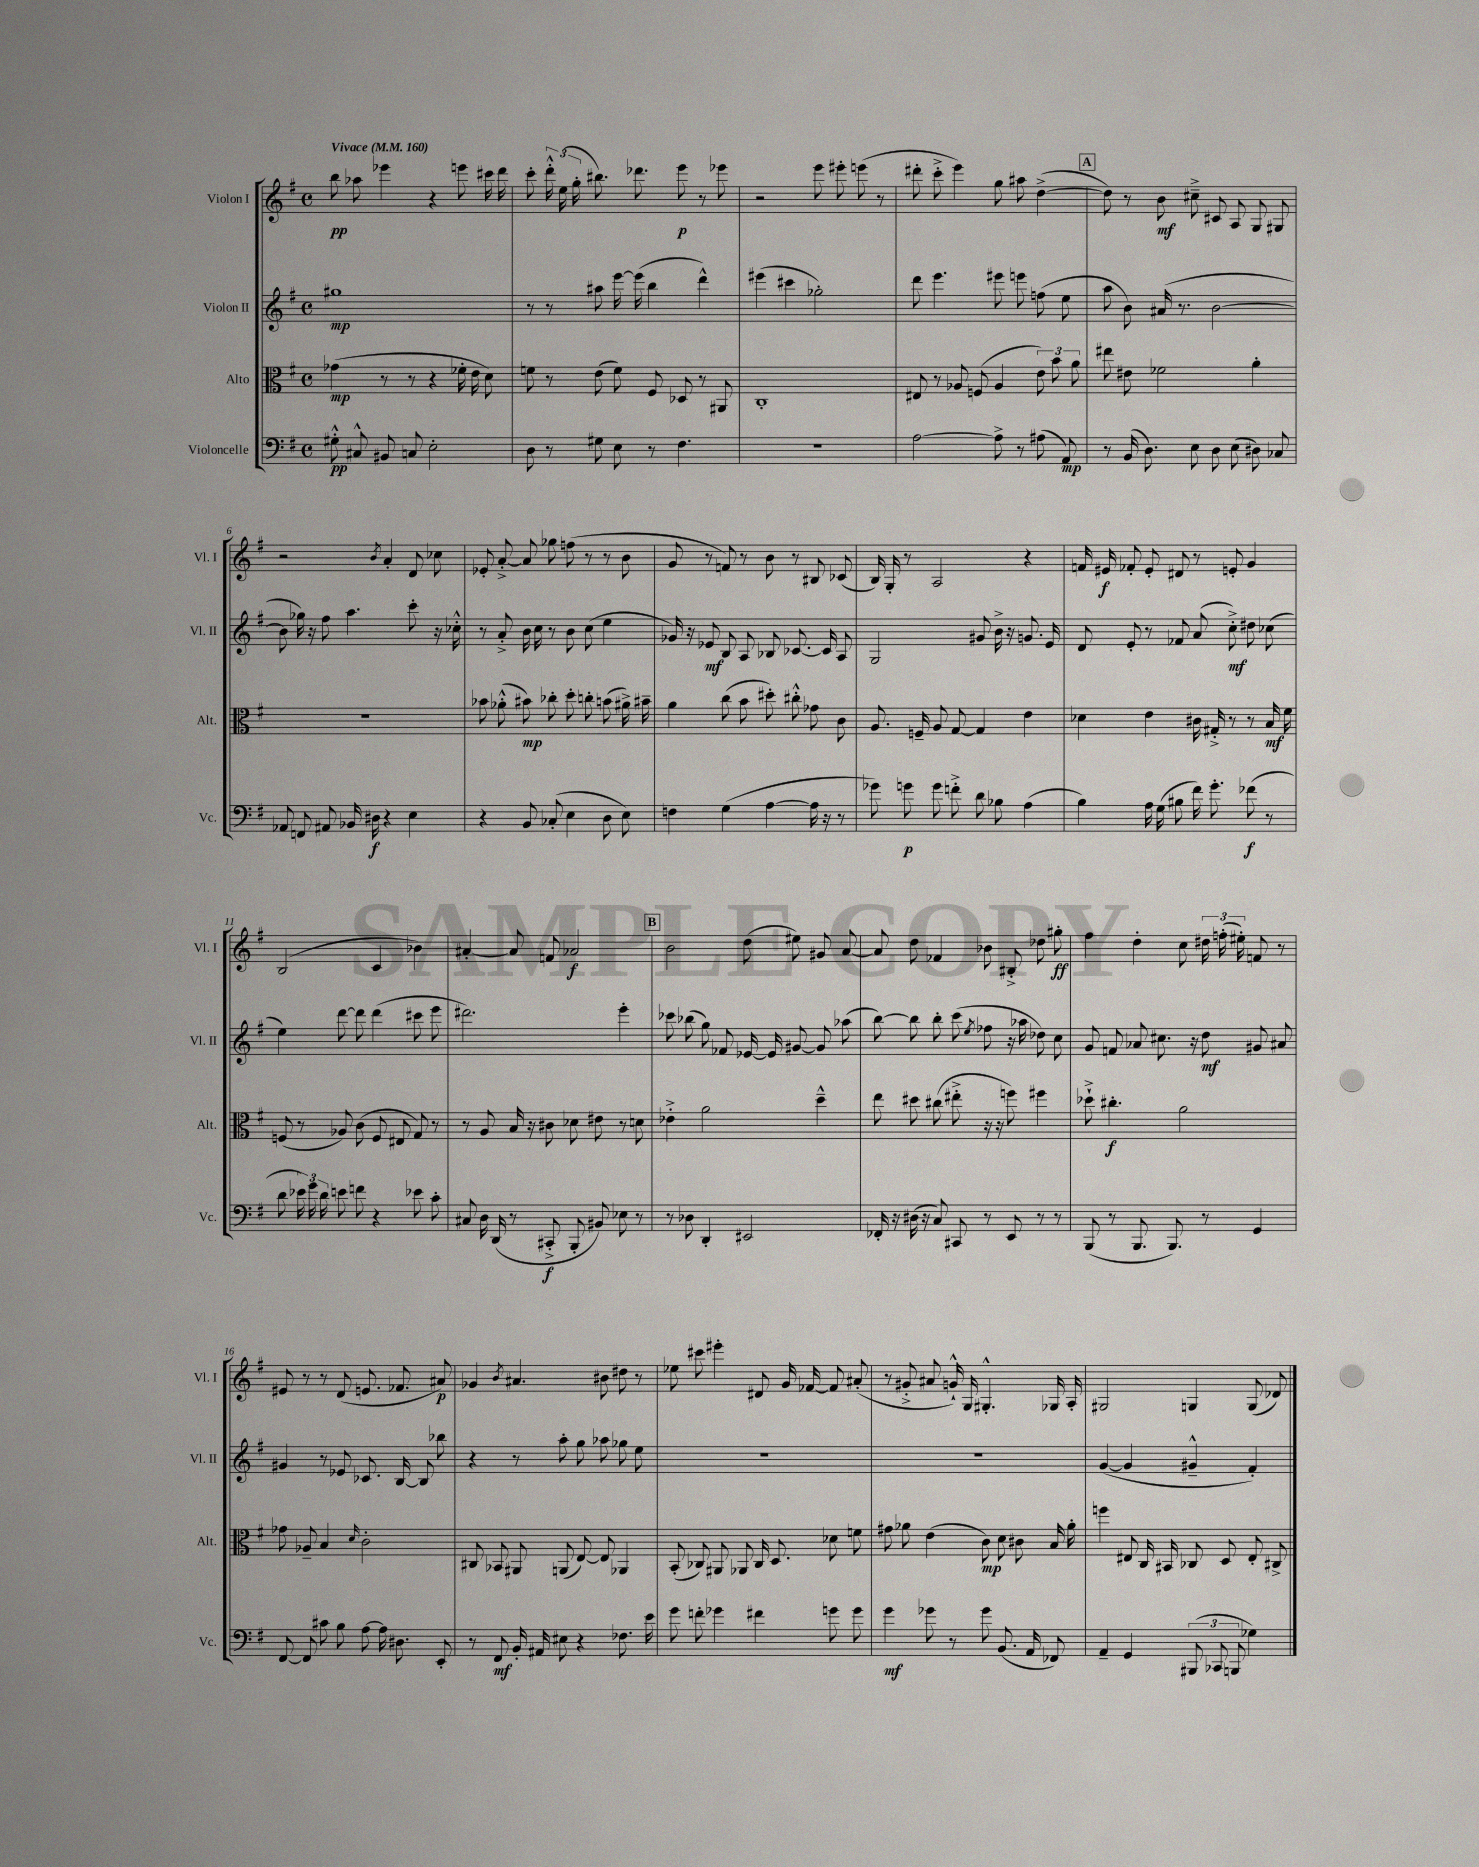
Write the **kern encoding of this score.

**kern	**dynam	**kern	**dynam	**kern	**dynam	**kern	**dynam
*part4	*part4	*part3	*part3	*part2	*part2	*part1	*part1
*staff4	*staff4	*staff3	*staff3	*staff2	*staff2	*staff1	*staff1
*I"Violoncelle	*	*I"Alto	*	*I"Violon II	*	*I"Violon I	*
*I'Vc.	*	*I'Alt.	*	*I'Vl. II	*	*I'Vl. I	*
*clefF4	*	*clefC3	*	*clefG2	*	*clefG2	*
*k[f#]	*	*k[f#]	*	*k[f#]	*	*k[f#]	*
*M4/4	*	*M4/4	*	*M4/4	*	*M4/4	*
*met(c)	*	*met(c)	*	*met(c)	*	*met(c)	*
*MM160	*	*MM160	*	*MM160	*	*MM160	*
=1	=1	=1	=1	=1	=1	=1	=1
!	!	!	!	!	!	!LO:TX:a:B:t=Vivace	!
8G#X'^^\	pp	(4g-X\	mp	1gg#X	mp	8bb\	pp
8C#X^^/	.	.	.	.	.	8aa-X\	.
8BB#X/	.	8r	.	.	.	4eee-X\	.
8Cn/	.	8r	.	.	.	.	.
2E'\	.	4r	.	.	.	4r	.
.	.	16f-X'\	.	.	.	8eeen\	.
.	.	16e\	.	.	.	.	.
.	.	8d\)	.	.	.	16ccc#X\	.
.	.	.	.	.	.	16ddd\	.
=2	=2	=2	=2	=2	=2	=2	=2
8D\	.	8fn\	.	8r	.	8ccc'\	.
8r	.	8r	.	8r	.	24ddd'^^\	.
.	.	.	.	.	.	(24ee\	.
.	.	.	.	.	.	24gg'\	.
8G#X\	.	(8e\	.	8aa#X\	.	8.bb#X\)	.
8E\	.	8f\)	.	[16eee\	.	.	.
.	.	.	.	(16eee\]	.	8.ddd-X\	.
8r	.	8F#/	.	4bb\	.	.	.
4.F#\	.	8D-X/	.	.	.	8eee\	p
.	.	8r	.	4ddd^^\)	.	8r	.
.	.	8AA#X/	.	.	.	8eee-X\	.
=3	=3	=3	=3	=3	=3	=3	=3
1r	.	1C'	.	(4eee#X\	.	2r	.
.	.	.	.	4ccc#X\	.	.	.
.	.	.	.	2gg-X'\)	.	8eee\	.
.	.	.	.	.	.	8eee#X'\	.
.	.	.	.	.	.	(8eeen\	.
.	.	.	.	.	.	8r	.
=4	=4	=4	=4	=4	=4	=4	=4
[2A\	.	8E#X/	.	8ddd\	.	8ddd#X'\	.
.	.	8r	.	4.eee\	.	8ccc'^\	.
.	.	8A-X/	.	.	.	4eee\)	.
.	.	(8Fn/	.	.	.	.	.
8A^\]	.	4A-/	.	8eee#X\	.	8gg\	.
8r	.	.	.	8eeen\	.	8aa#X\	.
(8A#X\	.	12e\)	.	(8ffn\	.	([4dd^\	.
.	.	12b\	.	.	.	.	.
8AA/)	mp	.	.	8ee\	.	.	.
.	.	12a\	.	.	.	.	.
!!LO:REH:place=s1:t=A
=5	=5	=5	=5	=5	=5	=5	=5
8r	.	8ee#X\	.	8aa\	.	8dd\])	.
(16BB/	.	8e#X\	.	8b\)	.	8r	.
8.D\)	.	.	.	.	.	.	.
.	.	2f-X\	.	(16a#X/	.	8b\	mf
.	.	.	.	8.r	.	.	.
8E\	.	.	.	.	.	8cc#X~^\	.
8D\	.	.	.	[2b\	.	8c#X/	.
(8E\	.	.	.	.	.	8A/	.
8D#X\)	.	4a'\	.	.	.	8G/	.
8C-X/	.	.	.	.	.	8G#X/	.
!!LO:LB:g=z
=6	=6	=6	=6	=6	=6	=6	=6
8AA-X/	.	1r	.	8b\]	.	2r	.
8FFn/	.	.	.	16gg-X\)	.	.	.
.	.	.	.	16r	.	.	.
8AA#X/	.	.	.	8ff#\	.	.	.
16BB-X/	.	.	.	4.aa\	.	.	.
16D#X\	f	.	.	.	.	.	.
.	.	.	.	.	.	8qb/	.
4r	.	.	.	.	.	4a'/	.
4E\	.	.	.	8ccc'\	.	8d/	.
.	.	.	.	16r	.	8cc-X\	.
.	.	.	.	16cc-X'^^\	.	.	.
=7	=7	=7	=7	=7	=7	=7	=7
4r	.	8b-X\	.	8r	.	8e-X'/	.
.	.	(8a-X'^^\	.	8a'^/	.	[8a'^/	.
8BB/	.	8b#X\)	mp	16b\	.	8a/]	.
.	.	.	.	16cc\	.	.	.
(8C-X'/	.	8cc-X'\	.	8r	.	8gg-X\	.
4E\	.	8dd'\	.	8b\	.	(8ffn\	.
.	.	8ccn'\	.	(8cc\	.	8r	.
8D\	.	(8bn\	.	4ee\	.	8r	.
8E\)	.	16a#X^\)	.	.	.	8b\	.
.	.	16b#X~\	.	.	.	.	.
=8	=8	=8	=8	=8	=8	=8	=8
4Fn\	.	4a\	.	16g-X/)	.	8g/	.
.	.	.	.	16r	.	.	.
.	.	.	.	8e-X/	mf	8r	.
(4G\	.	(8cc\	.	8B/	.	8fn/)	.
.	.	8b\	.	8A/	.	8r	.
[4A\	.	8dd#X'\)	.	8B-X/	.	8b\	.
.	.	8cc#X'^^\	.	[8.c-X/	.	8r	.
16A\]	.	8g-X\	.	.	.	8B#X/	.
16r	.	.	.	16c-/]	.	.	.
8r	.	8c\	.	8A/	.	(8c-X/	.
=9	=9	=9	=9	=9	=9	=9	=9
8g-X\)	.	8.A/	.	2G/	.	16B/)	.
.	.	.	.	.	.	16G'/	.
8gn\	p	.	.	.	.	8r	.
.	.	16Fn~/	.	.	.	.	.
8g\	.	8A/	.	.	.	2A/	.
8fn'^\	.	[8G/	.	.	.	.	.
8d\	.	4G/]	.	8g#X/	.	.	.
8B-X\	.	.	.	16b^\	.	.	.
.	.	.	.	16r	.	.	.
(4A\	.	4e\	.	8.gn/	.	4r	.
.	.	.	.	16e/	.	.	.
=10	=10	=10	=10	=10	=10	=10	=10
4B\)	.	4d-X\	.	8d/	.	16fn/	.
.	.	.	.	.	.	16e#X/	f
.	.	.	.	8e'/	.	8f-X'/	.
16A\	.	4e\	.	8r	.	8e#'/	.
(16G\	.	.	.	.	.	.	.
8B#X\	.	.	.	8f-X/	.	8d#X/	.
16f#\)	.	16c#X\	.	(8a/	.	8r	.
8.g'\	.	16G#X'^/	.	.	.	.	.
.	.	8r	.	8cc'^\)	mf	8en'/	.
(8f-X\	f	8r	.	8dd#X\	.	4g/	.
8r	.	16B/	mf	(8cc-X\	.	.	.
.	.	16f#\	.	.	.	.	.
!!LO:LB:g=z
=11	=11	=11	=11	=11	=11	=11	=11
8d\	.	(8Fn/	.	4ee\)	.	(2B/	.
24e-X\)	.	8r	.	.	.	.	.
24g\	.	.	.	.	.	.	.
24d\	.	.	.	.	.	.	.
8en\	.	8A-X/)	.	[8ddd\	.	.	.
8fn\	.	(8c\	.	8ddd\]	.	.	.
4r	.	8F/	.	(4ddd\	.	4c/	.
.	.	8E#X/	.	.	.	.	.
8e-X\	.	8G/)	.	8ccc#X\	.	4b-X\)	.
8c'\	.	8r	.	8eee\	.	.	.
=12	=12	=12	=12	=12	=12	=12	=12
8C#X/	.	8r	.	2.ddd#X\)	.	[4a#X'/	.
16D\	.	8A/	.	.	.	.	.
(16DD/	.	.	.	.	.	.	.
8r	.	16B/	.	.	.	8a#/]	.
.	.	16r	.	.	.	.	.
8CC#X'^/	f	8c#X\	.	.	.	8fn/	.
8BBB'/	.	8d-X\	.	.	.	2a-X/	f
8BB#X/)	.	8e#X\	.	.	.	.	.
8E-X\	.	8r	.	4eee'\	.	.	.
8r	.	8dn\	.	.	.	.	.
!!LO:REH:place=s1:t=B
=13	=13	=13	=13	=13	=13	=13	=13
8r	.	4e-X'^\	.	8ccc-X\	.	2b\	.
8D-X\	.	.	.	(8bb-X\	.	.	.
4DD'/	.	2a\	.	8gg\)	.	.	.
.	.	.	.	8f-X/	.	.	.
2EE#X/	.	.	.	[16e-X/	.	(8dd\	.
.	.	.	.	16e-/]	.	.	.
.	.	.	.	[8g#X/	.	8ee#X\)	.
.	.	4dd~^^\	.	8g#/]	.	8g#X/	.
.	.	.	.	(8aa-X\	.	[8a/	.
=14	=14	=14	=14	=14	=14	=14	=14
16FF-X'/	.	8ee\	.	[8bb\)	.	8a/]	.
16r	.	.	.	.	.	.	.
(16D#X\	.	8dd#X\	.	8bb\]	.	8dd\	.
16r	.	.	.	.	.	.	.
8C/)	.	(8cc#X\	.	8bb'\	.	4f-X/	.
8CC#X/	.	8ee#X'^\	.	(8ccc\	.	.	.
.	.	.	.	8qee/	.	.	.
8r	.	16r	.	8ff-X\	.	8b-X\	.
.	.	16r	.	.	.	.	.
8EE/	.	8ffn\)	.	16r	.	8B#X'^/	.
.	.	.	.	16aa-X\	.	.	.
8r	.	4ff#X\	.	8dd-X\)	.	8dd-X\	.
8r	.	.	.	8cc\	.	8gg#X'\	ff
=15	=15	=15	=15	=15	=15	=15	=15
(8BBB/	.	8dd-X`^\	.	8g/	.	4ff#\	.
8r	.	4.cc#X'\	f	8fn/	.	.	.
8.BBB/	.	.	.	8a-X/	.	4dd'\	.
.	.	.	.	8.cc#X\	.	.	.
8.BBB/)	.	.	.	.	.	.	.
.	.	2a\	.	.	.	8cc\	.
.	.	.	.	16r	.	.	.
8r	.	.	.	8dd\	mf	24dd#X\	.
.	.	.	.	.	.	(24ffn'\	.
.	.	.	.	.	.	24ee#X'\)	.
4GG/	.	.	.	8g#X/	.	8fn/	.
.	.	.	.	8a#X/	.	8r	.
!!LO:LB:g=z
=16	=16	=16	=16	=16	=16	=16	=16
[8FF#/	.	8g-X\	.	4g#X/	.	8e#X/	.
8FF#/]	.	8A-X~/	.	.	.	8r	.
8c#X\	.	4B/	.	8r	.	8r	.
8B\	.	.	.	8e-X/	.	(8d/	.
.	.	16qqd/	.	.	.	.	.
[8A\	.	2c'\	.	8.c-X/	.	8.en/	.
16A\]	.	.	.	.	.	.	.
8.D#X\	.	.	.	[16B/	.	8.f-X/	.
.	.	.	.	8B/]	.	.	.
8EE'/	.	.	.	8bb-X\	.	8a#X/)	p
=17	=17	=17	=17	=17	=17	=17	=17
8r	.	8C#X/	.	4r	.	4g-X/	.
8FF#/	mf	8BB-X/	.	.	.	.	.
.	.	.	.	.	.	8qb/	.
16BB'/	.	8AA#X/	.	8r	.	4.a#X/	.
16AA#X/	.	.	.	.	.	.	.
8E#X\	.	(8AAn/	.	8aa'\	.	.	.
4r	.	[8E/)	.	8gg\	.	.	.
.	.	8E/]	.	8aa-X\	.	8b#X\	.
8.F-X\	.	4AA-X/	.	8gg-X\	.	8dd#X\	.
.	.	.	.	8ee\	.	8r	.
16e\	.	.	.	.	.	.	.
=18	=18	=18	=18	=18	=18	=18	=18
8g\	.	(8BB'/	.	1r	.	8ee-X\	.
8fn'\	.	8C-X/)	.	.	.	8ccc#X\	.
4g-X\	.	8AA#X/	.	.	.	4eee#X'\	.
.	.	8AA-X/	.	.	.	.	.
4f#X\	.	16C-/	.	.	.	8d#X/	.
.	.	8.D/	.	.	.	.	.
.	.	.	.	.	.	16g/	.
.	.	.	.	.	.	[16f-X/	.
8gn\	.	8d-X\	.	.	.	8f-/]	.
8g\	.	8fn\	.	.	.	(8a#X'/	.
=19	=19	=19	=19	=19	=19	=19	=19
4g\	mf	8g#X\	.	1r	.	8r	.
.	.	8a-X\	.	.	.	8g#X'^/	.
8g-X\	.	(4e\	.	.	.	8a#X/	.
8r	.	.	.	.	.	16gn`^^/)	.
.	.	.	.	.	.	16G/	.
8g-\	.	8c\)	mp	.	.	4.G#X'^^/	.
(8.BB/	.	8d\	.	.	.	.	.
.	.	8c#X\	.	.	.	.	.
16AA/	.	.	.	.	.	.	.
8FF-X/)	.	16B/	.	.	.	16G-X/	.
.	.	16a-'\	.	.	.	16A'/	.
=20	=20	=20	=20	=20	=20	=20	=20
4AA~/	.	4ffn\	.	([4g/	.	2G#X/	.
4GG/	.	8E#X/	.	4g/]	.	.	.
.	.	16C/	.	.	.	.	.
.	.	16BB#X/	.	.	.	.	.
(12BBB#X/	.	8C-X/	.	4g#X~^^/	.	4Gn/	.
12CC-X/	.	.	.	.	.	.	.
.	.	8D/	.	.	.	.	.
12BBBn/	.	.	.	.	.	.	.
4G-X\)	.	8E#'/	.	4f#'/)	.	(8G/	.
.	.	8C#X^/	.	.	.	8d-X/)	.
==	==	==	==	==	==	==	==
*-	*-	*-	*-	*-	*-	*-	*-
